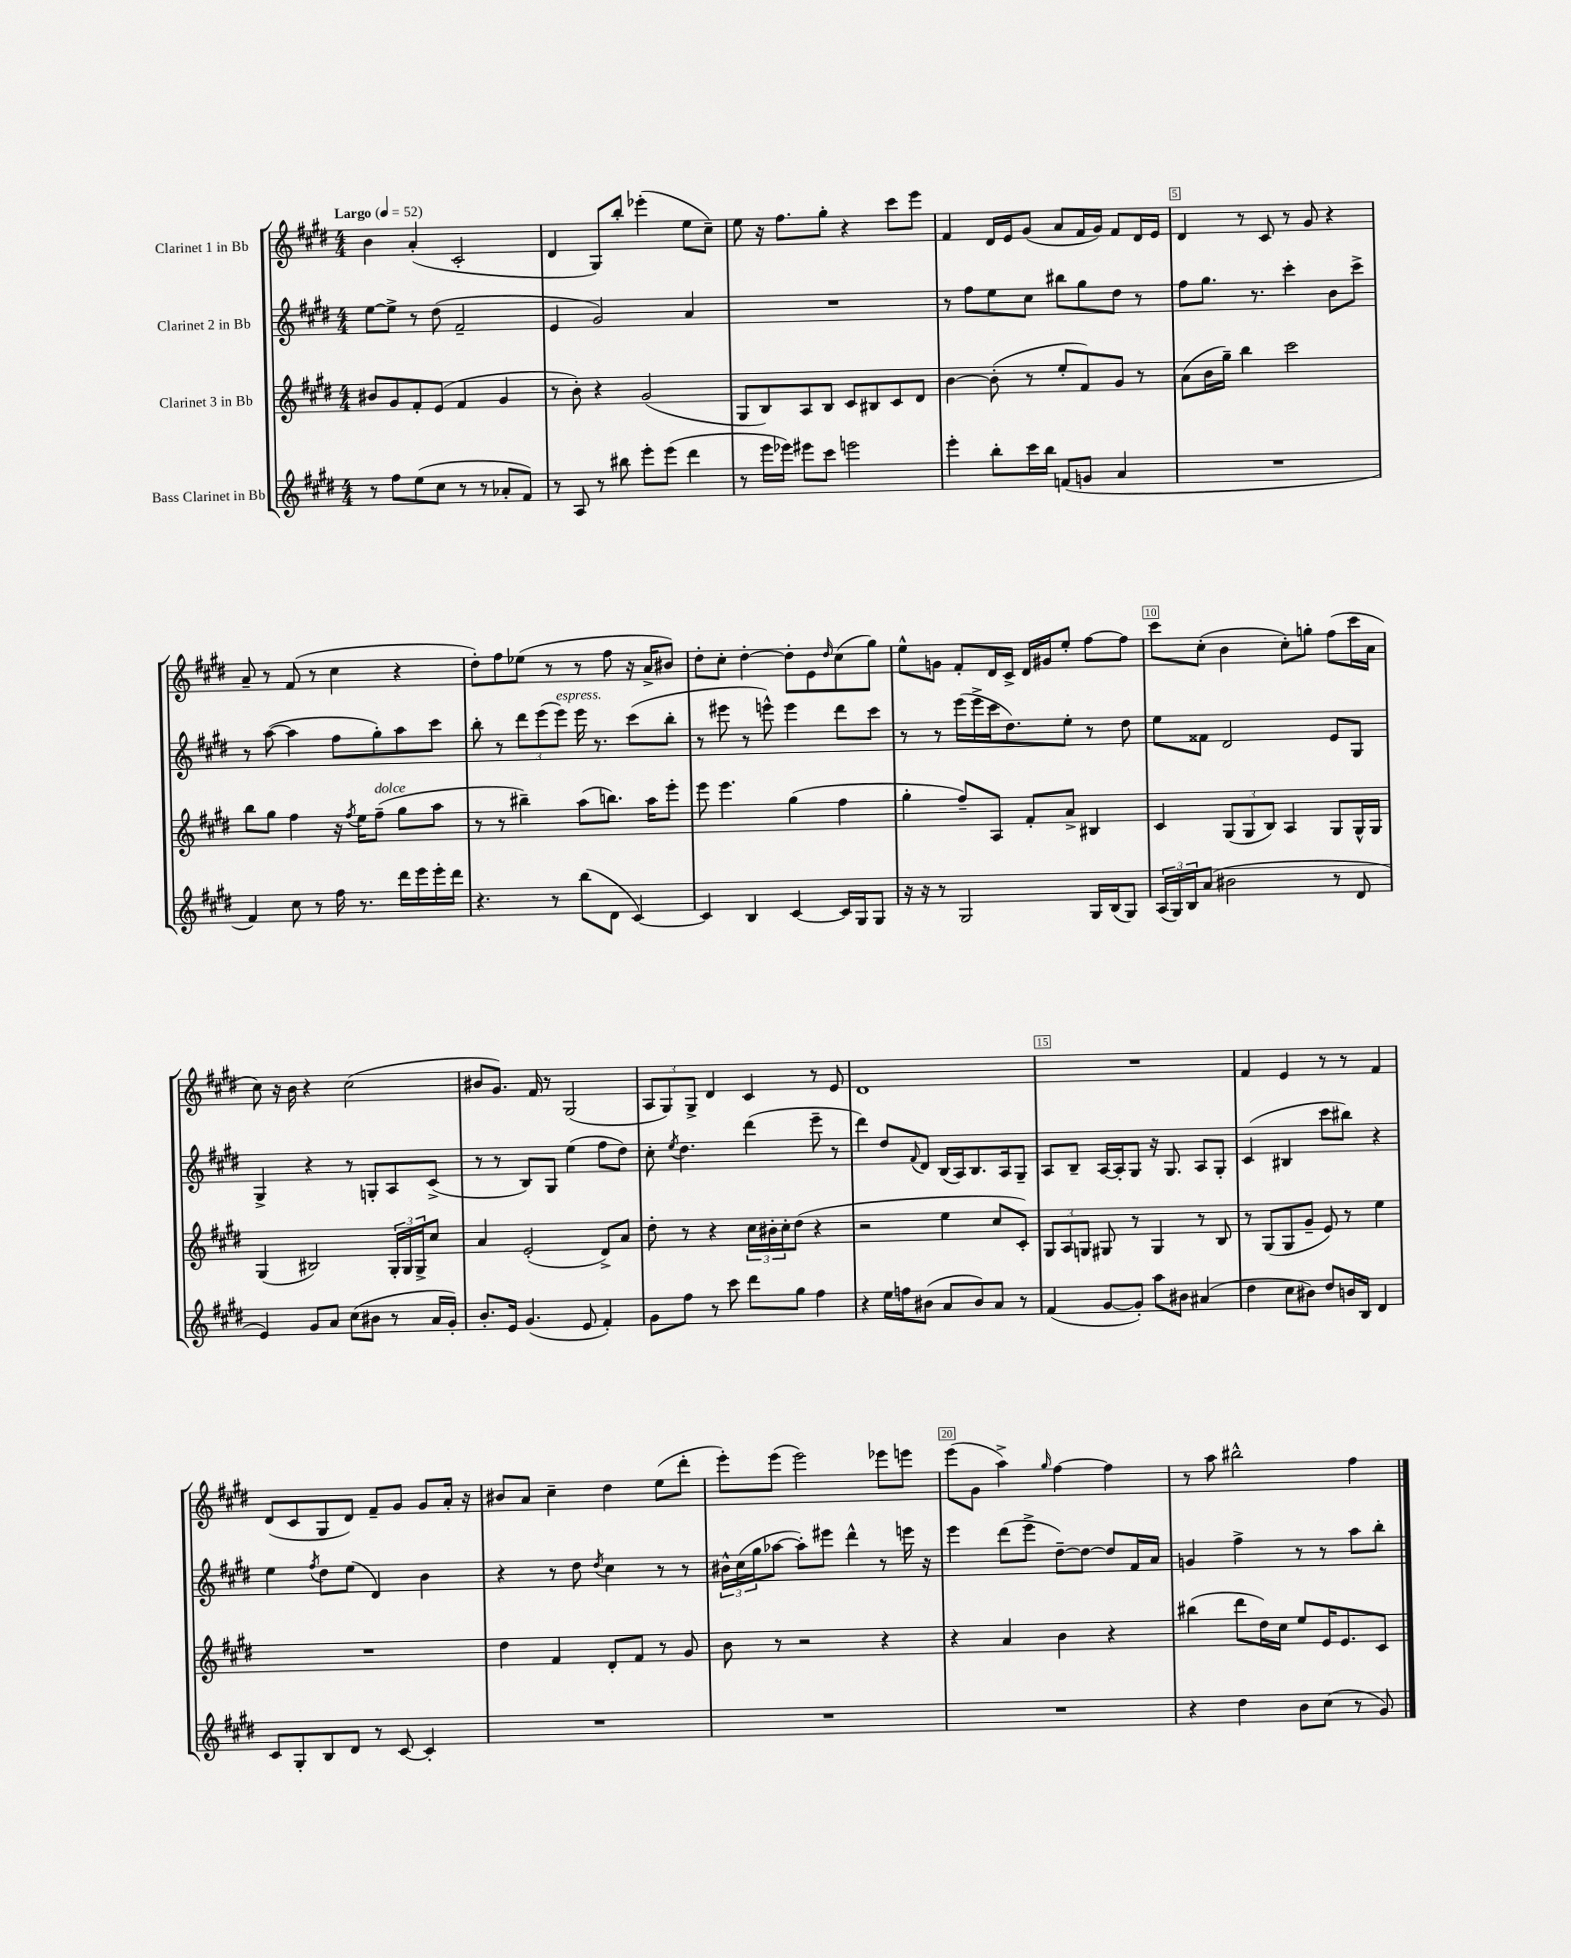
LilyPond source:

<<
\new StaffGroup <<
\new Staff = "s0" \with { instrumentName = "Clarinet 1 in Bb" } {
    \clef treble \key e \major \numericTimeSignature \time 4/4 \tempo "Largo" 4 = 52
    b'4 a'4-.( cis'2-. |
    dis'4 gis8) b''8-. ees'''4-.( e''8 cis''8--) |
    e''8 r16 fis''8. gis''8-. r4 cis'''8 e'''8 |
    fis'4 dis'16 e'16 gis'8( a'8 fis'16 gis'16) fis'8 dis'16 e'16 |
    dis'4 r8 cis'8 r8 gis'8 r4 |
    a'8-- r8 fis'8( r8 cis''4 r4 |
    dis''8-.) fis''8 ees''8( r8 r8 fis''8 r16 a'16-> bis'8) |
    dis''8-. cis''8-. dis''4~-. dis''8-. e'8 \grace { dis''16 } cis''8( gis''8) |
    e''8-^ g'8 fis'8-. dis'16 cis'16-> dis'16 gis'16 e''8-. fis''8~ fis''8 |
    cis'''8 cis''8-.( b'4 cis''8-.) g''8-. fis''8( cis'''16 a'16 |
    cis''8) r16 b'16 r4 cis''2( |
    bis'8 gis'8.) fis'16 r8 gis2( |
    \tuplet 3/2 { a8 gis8) gis8-> } dis'4 cis'4 r8 e'8 |
    dis'1 |
    R1 |
    fis'4 e'4 r8 r8 fis'4 |
    dis'8( cis'8 gis8 dis'8) fis'8-- gis'8 gis'8 a'16-. r16 |
    bis'8 a'8 cis''4-- dis''4 e''8( dis'''8-. |
    e'''8-.) e'''8( e'''2) ees'''8 e'''8 |
    e'''8( gis'8 a''4->) \grace { gis''16 } fis''4~ fis''4 |
    r8 a''8 bis''2-^ fis''4 \bar "|." |
}
\new Staff = "s1" \with { instrumentName = "Clarinet 2 in Bb" } {
    \clef treble \key e \major \numericTimeSignature \time 4/4
    e''8~ e''8-> r8 dis''8( fis'2-- |
    e'4 gis'2) a'4 |
    R1 |
    r8 fis''8 e''8 cis''8 bis''8 gis''8 dis''8 r8 |
    fis''8 gis''8. r8. cis'''4-. b'8 cis'''8-> |
    r8 a''8~( a''4 fis''8 gis''8-.) a''8 cis'''8 |
    b''8-. r8 \tuplet 3/2 { dis'''8 e'''8( e'''8^\markup { \italic "espress." }) } e'''16 r8. cis'''8( b''8-. |
    r8 eis'''8 r8 e'''8-^) e'''4 dis'''8 cis'''8 |
    r8 r8 e'''16( e'''16-> cis'''16 dis''8.) e''8-. r8 dis''8 |
    e''8 fisis'8 dis'2 e'8 gis8 |
    gis4-> r4 r8 g8-. a8 cis'8->( |
    r8 r8 b8) gis8 e''4( fis''8 dis''8) |
    cis''8-. \acciaccatura { e''8 } dis''4. dis'''4( e'''8-- r8 |
    dis'''4) dis''8 \appoggiatura { fis'8 } dis'8 b16( a16) b8. a16 gis8-- |
    a8 b8-- a16~ a16-. gis8 r16 gis8. a8 gis8-. |
    cis'4( bis4 cis'''8 bis''8) r4 |
    e''4 \acciaccatura { fis''8 } dis''8 e''8( dis'4) b'4 |
    r4 r8 dis''8 \acciaccatura { dis''8 } cis''4 r8 r8 |
    \tuplet 3/2 { bis'16-^ cis''16( gis''16 } aes''8~ aes''8-.) eis'''8 dis'''4-^ r8 e'''16 r16 |
    e'''4 dis'''8( e'''8-> dis''8~--) dis''8~ dis''8 fis'16 a'16 |
    g'4 fis''4-> r8 r8 a''8 b''8-. \bar "|." |
}
\new Staff = "s2" \with { instrumentName = "Clarinet 3 in Bb" } {
    \clef treble \key e \major \numericTimeSignature \time 4/4
    bis'8 gis'8 fis'8-. e'8( fis'4 gis'4 |
    r8 b'8-.) r4 gis'2( |
    gis8 b8) a8 b8 cis'8 bis8 cis'8 dis'8 |
    b'4~ b'8-.( r8 e''8-. fis'8) gis'8 r8 |
    a'8( b'16 gis''16--) b''4 cis'''2 |
    b''8 gis''8 fis''4 r16 \acciaccatura { fis''8 } e''16 fis''8--^\markup { \italic "dolce" }( gis''8 a''8 |
    r8 r8 bis''4--) a''8( b''8.) a''16 e'''8-. |
    e'''8 e'''4. gis''4( fis''4 |
    gis''4-. fis''8--) a8 fis'8-. a'8-> bis4 |
    cis'4 \tuplet 3/2 { gis8( gis8 b8) } a4 gis8 gis16-^ gis16 |
    gis4( bis2) \tuplet 3/2 { gis16-. gis16 gis16-> } cis''8 |
    a'4 e'2-.( dis'8->) a'8 |
    dis''8-. r8 r4 \tuplet 3/2 { cis''16 bis'16-. cis''16-. } dis''8( r4 |
    r2 e''4 cis''8 cis'8-.) |
    \tuplet 3/2 { gis8 a8 g8 } gis8 r8 gis4 r8 b8 |
    r8 gis8( gis8 gis'8-- e'8) r8 e''4 |
    R1 |
    dis''4 fis'4 dis'8-. fis'8 r8 gis'8 |
    b'8 r8 r2 r4 |
    r4 a'4 b'4 r4 |
    bis''4( dis'''8 dis''16) cis''16 e''8 e'16 e'8. cis'8 \bar "|." |
}
\new Staff = "s3" \with { instrumentName = "Bass Clarinet in Bb" } {
    \clef treble \key e \major \numericTimeSignature \time 4/4
    r8 fis''8 e''8( cis''8 r8 r8 aes'8-. fis'8) |
    r8 a8 r8 bis''8 e'''8-. e'''8( dis'''4 |
    r8 e'''16 ees'''16) eis'''8 cis'''8 e'''2 |
    e'''4-. b''8-. cis'''16 b''16 f'8( g'8 a'4 |
    R1 |
    fis'4) cis''8 r8 fis''16 r8. dis'''16 e'''16 e'''16-. dis'''16 |
    r4. r8 b''8( dis'8 cis'4~) |
    cis'4 b4 cis'4~ cis'16 gis16 gis8 |
    r16 r16 r8 gis2 gis16 b16( gis8) |
    \tuplet 3/2 { a16( gis16) b16 } a'8( bis'2 r8 dis'8 |
    e'4) gis'8 a'8 cis''8( bis'8 r8 a'16 gis'16-.) |
    b'8.-. e'16 gis'4.( e'8 fis'4-.) |
    gis'8 fis''8 r8 cis'''8 dis'''8 gis''8 fis''4 |
    r4 e''16 f''16 bis'8( a'8 bis'8) a'8 r8 |
    fis'4( gis'8~ gis'8-.) a''8 bis'8 ais'4( |
    dis''4 cis''8 bis'8) dis''8 b'16 b16 dis'4 |
    cis'8 gis8-. b8 dis'8 r8 cis'8~ cis'4-. |
    R1 |
    R1 |
    R1 |
    r4 dis''4 b'8 cis''8( r8 gis'8) \bar "|." |
}
>>
>>
\layout { \context { \Score \override BarNumber.break-visibility = ##(#f #t #t) barNumberVisibility = #(every-nth-bar-number-visible 5) \override BarNumber.stencil = #(make-stencil-boxer 0.1 0.3 ly:text-interface::print) } }
